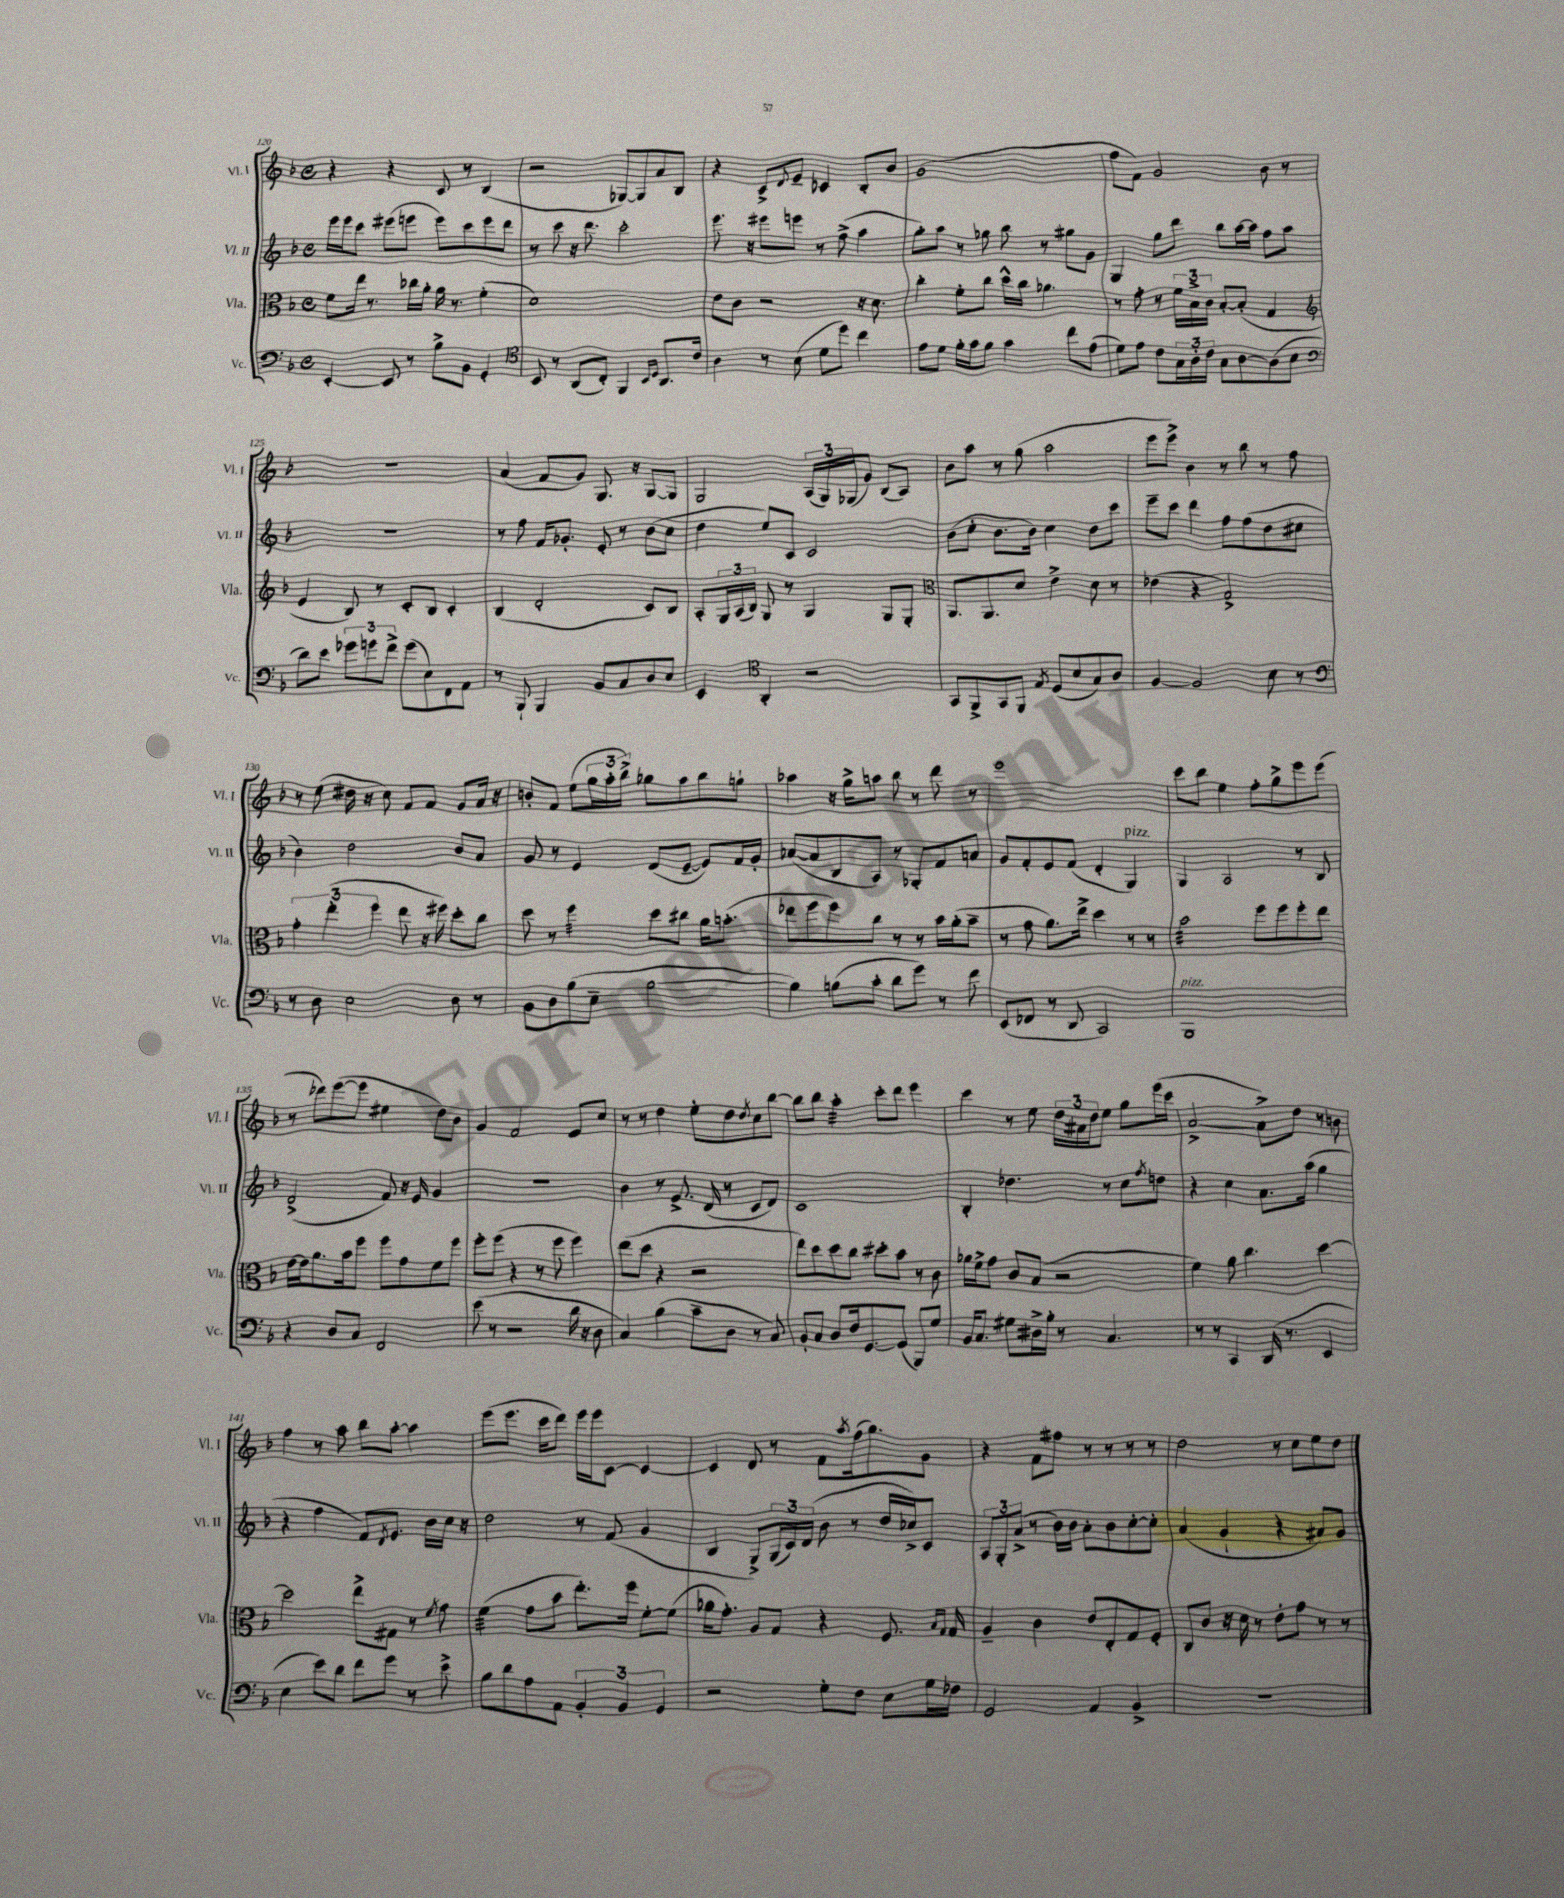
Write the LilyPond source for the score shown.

<<
\new StaffGroup <<
\new Staff = "s0" \with { instrumentName = "Vl. I" shortInstrumentName = "Vl. I" } {
    \clef treble \key f \major \defaultTimeSignature \time 4/4
    r4 r4 c'8 r8 bes4( |
    r2 ges8~) ges8 a'8 bes8 |
    r4 c'8-> \appoggiatura { d'8 } e'8-- ces'4 bes8-. bes'8 |
    g'1( |
    f''8 f'8) g'2 bes'8 r8 |
    R1 |
    a'4( f'8 g'8) g8. r16 g8~ g8 |
    g2 \tuplet 3/2 { a16( g16) ges16( } g'8) bes8( a8) |
    bes'8 a''8 r8 g''8( a''2 |
    e'''8 e'''8->) bes'4 r8 bes''8 r8 f''8 |
    r8 e''8( dis''16 r16 c''8) f'8 f'8 g'8 a'16 r16 |
    b'8-. f'8 e''8( \tuplet 3/2 { g''16 a''16-. bes''16->) } ges''8 a''8 bes''8 g''8-! |
    aes''4 r16 g''16-> a''8 bes''8 r8 d'''8 r8 |
    e'''1 |
    c'''8 bes''8 e''4 f''8-. g''8-> e'''8 e'''8( |
    r8 des'''8) e'''8~( e'''8 eis''4 d''8) bes'8 |
    g'4 f'2 e'8 c''8 |
    r8 r8 d''4 e''8-. d''8 \acciaccatura { d''8 } c''8 bes''8~ |
    bes''8 bes''8 a''4:32-. c'''8-. d'''8 e'''4 |
    c'''4 r8 e''8 \tuplet 3/2 { d''16 ais'16 d''16 } e''8 g''8 e'''16( c'''16 |
    a'2~-> a'8->) d''8 r8 b'8 |
    f''4 r8 a''8 bes''8 a''8~-. a''4 |
    e'''8( e'''8. c'''16 d'''8) e'''16 e'''16 c'8~ c'4~ |
    c'4 d'8 r8 f'8 \acciaccatura { a''8 } f''16( g''8.) g'8 |
    r4 f'8 fis''8 r8 r8 r8 r8 |
    d''2 r8 c''8 e''8 d''8 \bar "|." |
}
\new Staff = "s1" \with { instrumentName = "Vl. II" shortInstrumentName = "Vl. II" } {
    \clef treble \key f \major \defaultTimeSignature \time 4/4
    e'''16 e'''16 c'''8 eis'''8( e'''8 e'''8) c'''8 e'''8 d'''8 |
    r8 c'''8 r16 d'''8. c'''2-. |
    e'''8. r16 eis'''8 e'''8 r8 f''8->( a''4 |
    g''8-.) a''8 r8 ges''8 bes''8 r8 gis''8 g'8 |
    g4 g''8 d'''8 bes''8 a''16~ a''16 f''8 a''8 |
    R1 |
    r8 f''8 f'16 ges'8.-. e'8-. r8 bes'8( c''8 |
    d''4 e''8) c'8 c'2 |
    bes'8( c''8-. bes'8. bes'16) c''4 d''8 c'''8 |
    e'''8-- c'''8 d'''4 f''8 f''8( d''8 cis''8 |
    bes'4) d''2 bes'8 a'8 |
    g'8 r8 e'4 d'8( e'8~-- e'8) f'16 g'16-. |
    aes'8~( aes'8 bes8 a8) r8 ges8-. f'8 a'8 |
    g'8 f'8-. e'8 f'8( d'4-. g4^\markup { \italic "pizz." }) |
    g4 a2 r8 bes8 |
    d'2->( f'8) r16 e'16 g'4 |
    R1 |
    bes'4 r8 e'8.-> d'16( r8 c'8 d'8) |
    c'1 |
    bes4-. des''4. r8 c''8 \acciaccatura { f''8 } d''8 |
    r4 c''4 a'8. a''16( g''4 |
    r4 f''4 f'8) \acciaccatura { d'8 } e'8. bes'16 c''16 r16 |
    d''2 r8 f'8( g'4 |
    bes4 g8->) \tuplet 3/2 { g16( c'16) d'16( } bes'8 r8 d''16 ces''16->) c'8 |
    \tuplet 3/2 { a8 g8-. a'8->( } r8 bes'16) bes'16 a'8-. bes'8 c''8~-. c''8-. |
    a'4( g'4-! r4 ais'8) g'8 \bar "|." |
}
\new Staff = "s2" \with { instrumentName = "Vla." shortInstrumentName = "Vla." } {
    \clef alto \key f \major \defaultTimeSignature \time 4/4
    f'8 e''16 r8. ces''16 a'16-. a'16 r8. f'4-.( |
    d'1) |
    e'8 c'8 r2 r16 d'8. |
    c''4-. f'8-. c''8 d''16-^ c''16 aes'4. |
    r8 g'8-. r8 \tuplet 3/2 { f'16 bes16-> c'16 } bes8~-. bes8-.( g4 |
    \clef treble e'4 bes8) r8 c'8-. bes8 c'4-. |
    bes4( d'2-. c'8) bes8 |
    a8-. \tuplet 3/2 { g16 a16( bes16) } g8 r8 g4 g8 g8-. |
    \clef alto a,8. a,8. d'8 e'4-> d'8 r8 |
    ees'4( r4 g2->) |
    \tuplet 3/2 { g'4-. e''4-.( f''4 } e''8 r16 fis''16) d''8-. c''8 |
    d''8 r8 f''4:32 d''8 cis''8 a'16 b'8.-.( |
    ees''8 f''8 f''8) c''8 r8 r8 bes'16 a'16-.( bes'8-- |
    r8 g'8 a'8.) e''16-> d''4 r8 r8 |
    bes'2:32 f''8 f''8 f''8-. e''8 |
    e'16~ e'16 a'8. bes'16 f''8 f''8 g'8 f'8 f''8 |
    f''8-. f''8( r4 r8 f''8 f''4) |
    e''8( d''8 r4 r2 |
    e''8) d''8 d''8 c''8 dis''8-. bes'8 r8 c'8 |
    aes'16 f'16-> g'8 c'8 bes8( r2 |
    f'4) a'8 c''4. d''4~ |
    d''2 e''8-> gis8 r8 \acciaccatura { f'8 } g'8 |
    f'4:32( g'8 bes'8 e''8.-.) f''16 f'8~-. f'8( |
    aes'16 g'8.-.) a8 g8 r4 f8. \grace { bes16 g16 } g16 |
    a4-- c'4 e'8 e8-. g8 f8-. |
    c8 c'8 r16 d'16 r8 e'8-. g'8 r8 r8 \bar "|." |
}
\new Staff = "s3" \with { instrumentName = "Vc." shortInstrumentName = "Vc." } {
    \clef bass \key f \major \defaultTimeSignature \time 4/4
    e,4~-. e,8 r8 bes8-> bes,8 g,4-. |
    \clef tenor bes,8 r8 a,8( c8-.) f,4 \grace { bes,16 d16 } a,8. c'16 |
    a4 r8 bes8( d'8 d''8) c''4 |
    e'8 d'8 f'16-. g'16 f'8 g'4 c''8 e'8( |
    d'8) e'8 c'8 \tuplet 3/2 { g16 a16-. c'16 } g8 a8~ a8( bes8 |
    \clef bass d'8) e'8 \tuplet 3/2 { ges'8 g'8 f'8-> } g'8( e8) f,8 a,8 |
    r8 bes,,8-! bes,,4 bes,8 c8 d8 e8 |
    e,4 \clef tenor a,4-. r2 |
    g,8 f,8-> g,8 f,8 \acciaccatura { e8 } d8( bes8 g8) a8 |
    f4~ f2 bes8 r8 |
    \clef bass r8 d8 e2 d8 r8 |
    bes,8 d8 bes8( e8-- bes2~ |
    bes4) b8( c'8-. d'8 g'8) r8 f'8 |
    e,8( fes,8 r8 d,8 c,2) |
    bes,,1^\markup { \italic "pizz." } |
    r4 d8 c8 f,2 |
    e'8( r8 r2 d'16 r16 d8 |
    c4) bes4( c'8-- d8 r8 c8) |
    bes,8-. c8 d8 f16 g,8.~ g,8( bes,,8) g8 |
    bes,16 c8. gis8 dis16-> bes16-. r8 c4. |
    r8 r8 c,4 d,16( r8. e,4 |
    e4 e'8) d'8 f'8 g'8 r8 e'8-> |
    bes8 d'8 a8 a,8 \tuplet 3/2 { bes,4-. bes,4 g,4 } |
    r2 g8-. f8 e8 g16 fes16 |
    g,2 a,4 bes,4-> |
    R1 \bar "|." |
}
>>
>>
\layout { \context { \Score currentBarNumber = #120 } }
